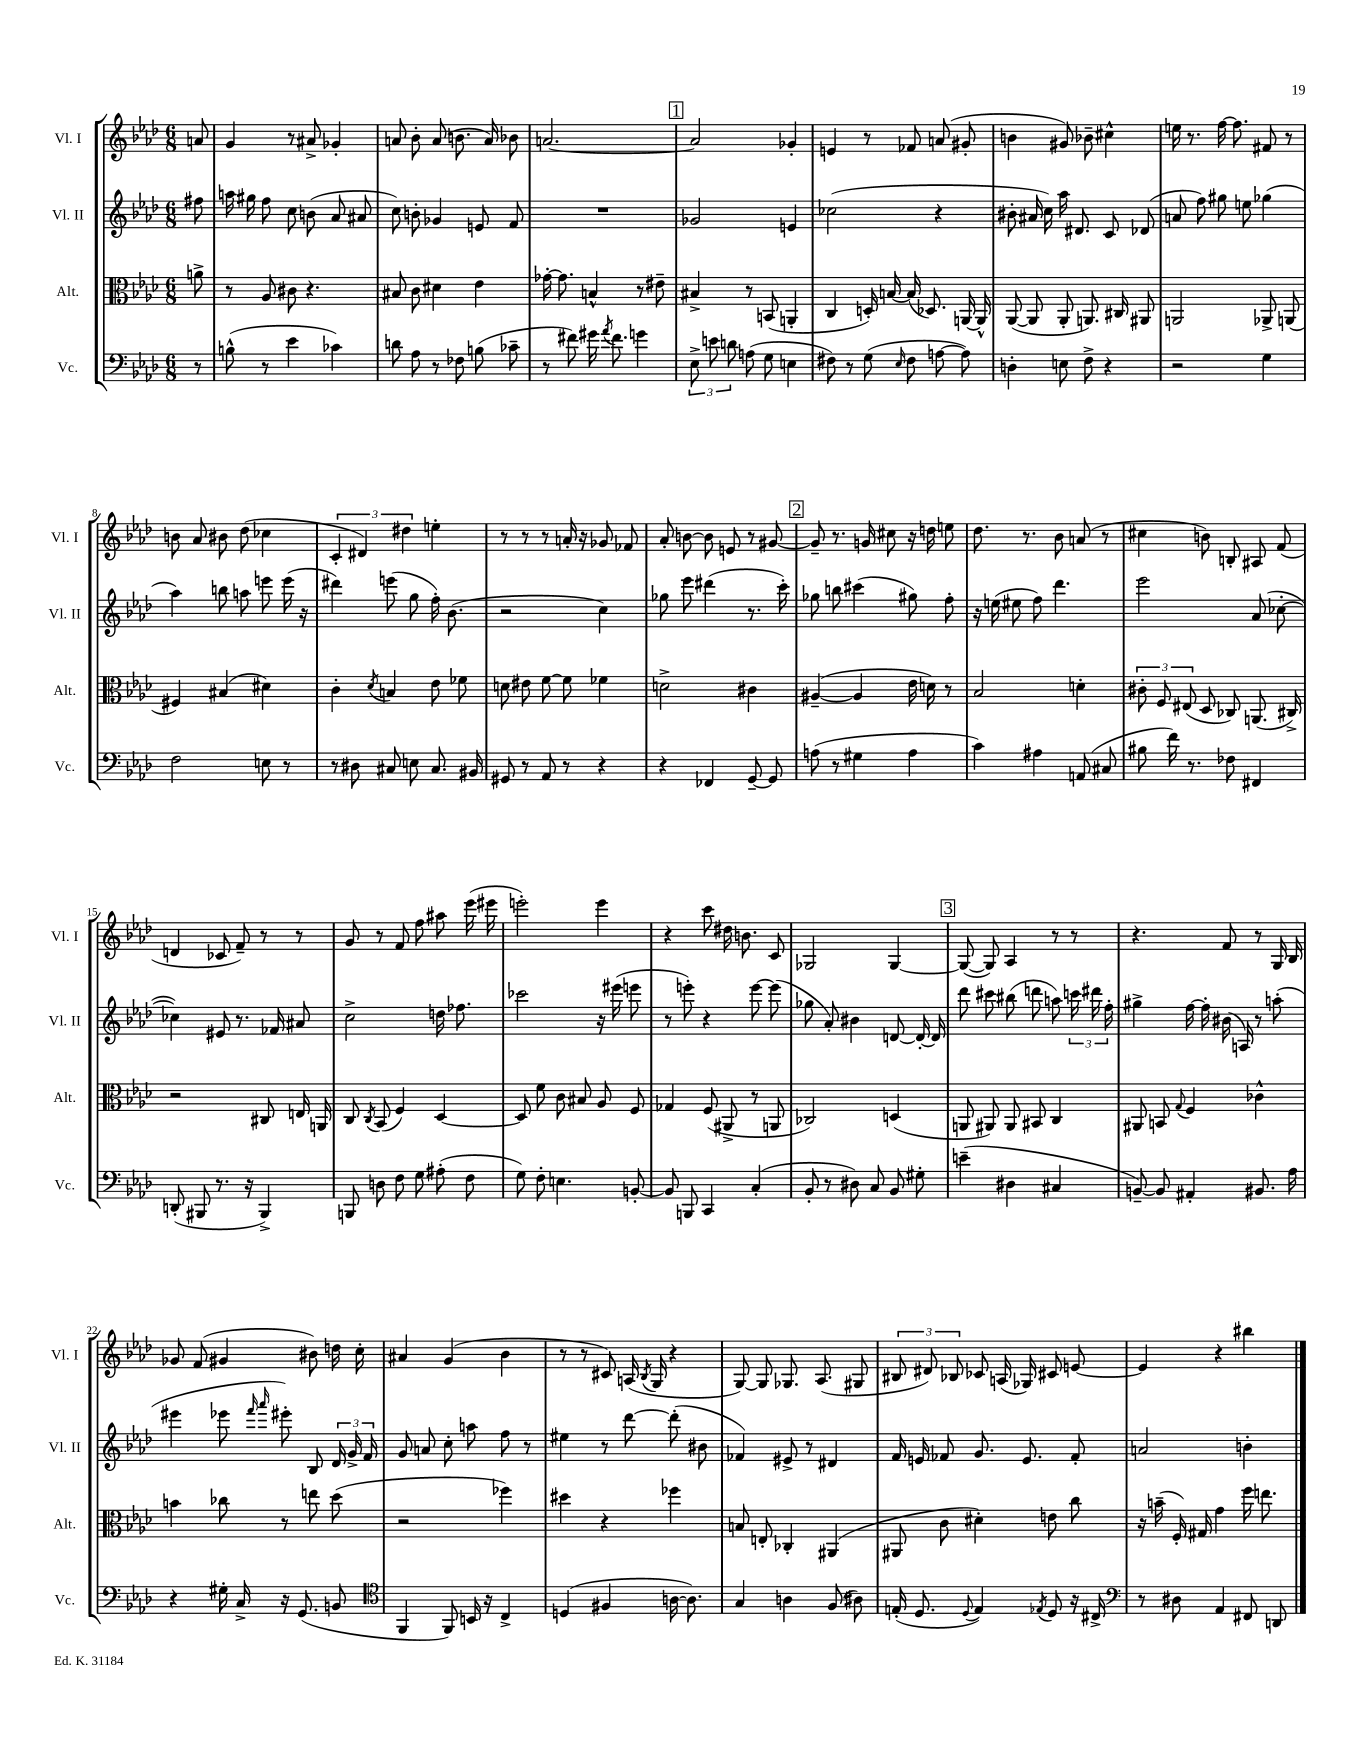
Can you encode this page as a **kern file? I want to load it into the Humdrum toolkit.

**kern	**kern	**kern	**kern
*staff4	*staff3	*staff2	*staff1
*clefF4	*clefC3	*clefG2	*clefG2
*k[b-e-a-d-]	*k[b-e-a-d-]	*k[b-e-a-d-]	*k[b-e-a-d-]
*M6/8	*M6/8	*M6/8	*M6/8
8r	8a^	8ff#	8a
=	=	=	=
(8B^^	8r	16aa	4g
.	.	16gg#	.
8r	8A-	8ff	.
4e-	8c#	8cc	8r
.	4.r	(8b	8a#^
4c-)	.	8a-	4g-'
.	.	8a#	.
=	=	=	=
8d	8B#	8cc)	8a
8A-	8c	8b'	8b-'
8r	4d#	4g-	(8a
8F-	.	.	8.b
(8B	4e-	8e	.
.	.	.	16a)
8c-~	.	8f	8b-
=	=	=	=
8r	[16g-'	2.r	[2.a
.	8.g-]	.	.
8f#)	.	.	.
16g#	4B^^	.	.
8qa-	.	.	.
8.f#	.	.	.
4g	8r	.	.
.	8e#~	.	.
=	=	=	=
12E-^	4B#^	2g-	2a]
12e	.	.	.
12d	.	.	.
(8A	8r	.	.
8G	(8BB	.	.
4E	4AA'	4e	4g-'
=	=	=	=
8F#)	4C	(2cc-	4e
8r	.	.	.
(8G	16D')	.	8r
.	[16B	.	.
16qqE-	.	.	.
8F#	(16B]	.	8f-
.	8.D-)	.	.
[8A	.	4r	(8a
8A])	[16AA	.	8g#'
.	16AA^^]	.	.
=	=	=	=
4D'	([8AA-	8b#'	4b
.	8AA-]	16a#	.
.	.	16cc)	.
8E	8AA-'	16aa-	8g#)
.	.	8.d#	.
8F^	8.AA)	.	8b-~
4r	.	8c	4cc#^^
.	16C#	.	.
.	8AA#	(8d-	.
=	=	=	=
2r	2AA	8a	16ee
.	.	.	8.r
.	.	8ff)	.
.	.	8gg#	[16ff
.	.	.	8.ff]
.	.	8ee	.
4G	8AA-^	(4gg-	8f#
.	(8AA	.	8r
=	=	=	=
2F	4F#)	4aa-)	8b
.	.	.	8a-
.	(4B#	8bb	8b#
.	.	8aa	(8dd-
8E	4d#)	8eee	4cc-
8r	.	(16eee	.
.	.	16r	.
=	=	=	=
8r	4c'	4ddd#)	6c'
8D#	.	.	.
.	.	.	6d#)
.	8qd-	.	.
8C#	4B	(8eee	.
.	.	.	6dd#
8E	.	8gg	.
8.C#	8e-	16ff')	4ee'
.	.	(8.b-	.
.	8f-	.	.
16BB#	.	.	.
=	=	=	=
8GG#	8d	2r	8r
8r	8e#	.	8r
8AA-	[8f	.	8r
8r	8f]	.	16a'
.	.	.	16r
4r	4f-	4cc)	8g-
.	.	.	8f-
=	=	=	=
4r	2d^	8gg-	8a-'
.	.	8eee-	[8b
4FF-	.	(4ddd#	8b]
.	.	.	8e
[8GG~	4c#	8.r	8r
8GG]	.	.	[8g#
.	.	16ccc')	.
=	=	=	=
(8A	([4A#~	8gg-	8g#~]
8r	.	8bb	8.r
4G#	4A#]	(4ccc#	.
.	.	.	16g
.	.	.	8cc#
4A	16e-	8gg#)	16r
.	16d)	.	16dd
.	8r	8ff'	8ee
=	=	=	=
4c)	2B-	16r	8.dd-
.	.	(16ee	.
.	.	8ee#	.
.	.	.	8.r
4A#	.	8ff)	.
.	.	4.ddd-	8b-
(8AA	4d'	.	(8a
8C#	.	.	8r
=	=	=	=
8B#	12c#'	2eee-	4cc#
.	12F	.	.
16f)	.	.	.
.	(12E#	.	.
8.r	.	.	.
.	8D-	.	8b)
8F-	8C-)	.	8B'
4FF#	(8.AA	(8a-	8A#
.	.	[8cc-'	(8f
.	16C#^)	.	.
=	=	=	=
(8DD'	2r	4cc-])	4d
8BBB#	.	.	.
8.r	.	8e#	8c-
.	.	8.r	8f~)
16r	.	.	.
4BBB#^)	8C#	.	8r
.	.	16f-	.
.	16E	8a#	8r
.	16AA	.	.
=	=	=	=
8BBB	8C	2cc^	8g
.	8qC	.	.
8D	(8BB-	.	8r
8F	4F)	.	8f
8G	.	.	8ff
(8A#'	[4D-	16dd	8aa#
.	.	8.ff-	.
8F	.	.	(16eee-
.	.	.	16eee#
=	=	=	=
8G)	8D-]	2ccc-	2eee')
8F'	8f	.	.
4.E	8c	.	.
.	8B#	.	.
.	8A-	16r	4eee
.	.	(16eee#	.
[8BB'	8F	8eee	.
=	=	=	=
8BB]	4G-	8r	4r
8BBB	.	8eee')	.
4CC	(8F	4r	8ccc
.	8AA#^	.	16dd#
.	.	.	8.b
(4C'	8r	[8eee	.
.	8AA	(8eee]	8c
=	=	=	=
8BB-'	2C-)	8gg-	2G-
8r	.	8a-')	.
8D#)	.	4b#	.
8C	.	.	.
8BB-	(4D	[8d	[4G-
8G#'	.	16d'_	.
.	.	16d]	.
=	=	=	=
(4e~	8AA	8ddd-	(8G-_
.	8AA#)	8ccc#	8G-])
4D#	8AA#	(8bb#	4A-
.	8BB#	8ddd	.
4C#	4C	8aa)	8r
.	.	24ccc	8r
.	.	24ddd#	.
.	.	24ff'	.
=	=	=	=
[8BB~)	8AA#	4gg#^	4.r
8BB]	8BB	.	.
.	8qqG	.	.
4AA#'	4F	[16ff	.
.	.	16ff']	.
.	.	(16b#	8f
.	.	16A)	.
8.BB#	4c-^^	8r	8r
.	.	(8aa'	16G
16A-	.	.	16B-
=	=	=	=
4r	4b	4eee#	8g-
.	.	.	(8f
16G#'	8cc-	8eee-	4g#
16C^	.	.	.
.	.	16qqfff	.
.	.	16qqaaa-	.
16r	8r	8eee#')	.
(8.GG	.	.	.
.	8ee	8B-	8b#)
8BB	(8dd-	24d-	16dd
.	.	24g^	.
.	.	.	16cc'
.	.	24f	.
=	=	=	=
*clefC4	*	*	*
4FF	2r	8g	4a#
.	.	8a	.
8FF)	.	8cc'	(4g
16BB	.	8aa	.
16r	.	.	.
4C^	4ff-)	8ff	4b-
.	.	8r	.
=	=	=	=
(4D	4dd#	4ee#	8r
.	.	.	8r
4F#	4r	8r	8c#)
.	.	[8ddd-	(16A
.	.	.	8qB-
.	.	.	16G
[16A	4ff-	(8ddd-']	4r
8.A])	.	.	.
.	.	8b#	.
=	=	=	=
4G	8B	4f-)	[8G)
.	8E'	.	8G]
4A	4C-'	8e#^	8.G-
.	.	8r	.
.	.	.	(8.A-
(8F	(4AA#	4d#	.
8A#)	.	.	8G#
=	=	=	=
(16E'	8AA#	16f	12B#
8.D-	.	16e	.
.	.	.	12d#)
.	8c	8f-	.
.	.	.	12B-
8qqD-	.	.	.
4E)	4d#')	8.g	8c-
.	.	.	(16A
.	.	8.e	16G-)
8qE-	.	.	.
8D-	8e	.	8c#
16r	8cc	8f-'	[8e
16C#^	.	.	.
=	=	=	=
*clefF4	*	*	*
8r	16r	2a	4e]
.	(16b~	.	.
8D#	16F')	.	.
.	16G#	.	.
4AA-	4g	.	4r
8FF#	16ff	4b'	4bb#
.	8.ee	.	.
8DD	.	.	.
==	==	==	==
*-	*-	*-	*-
